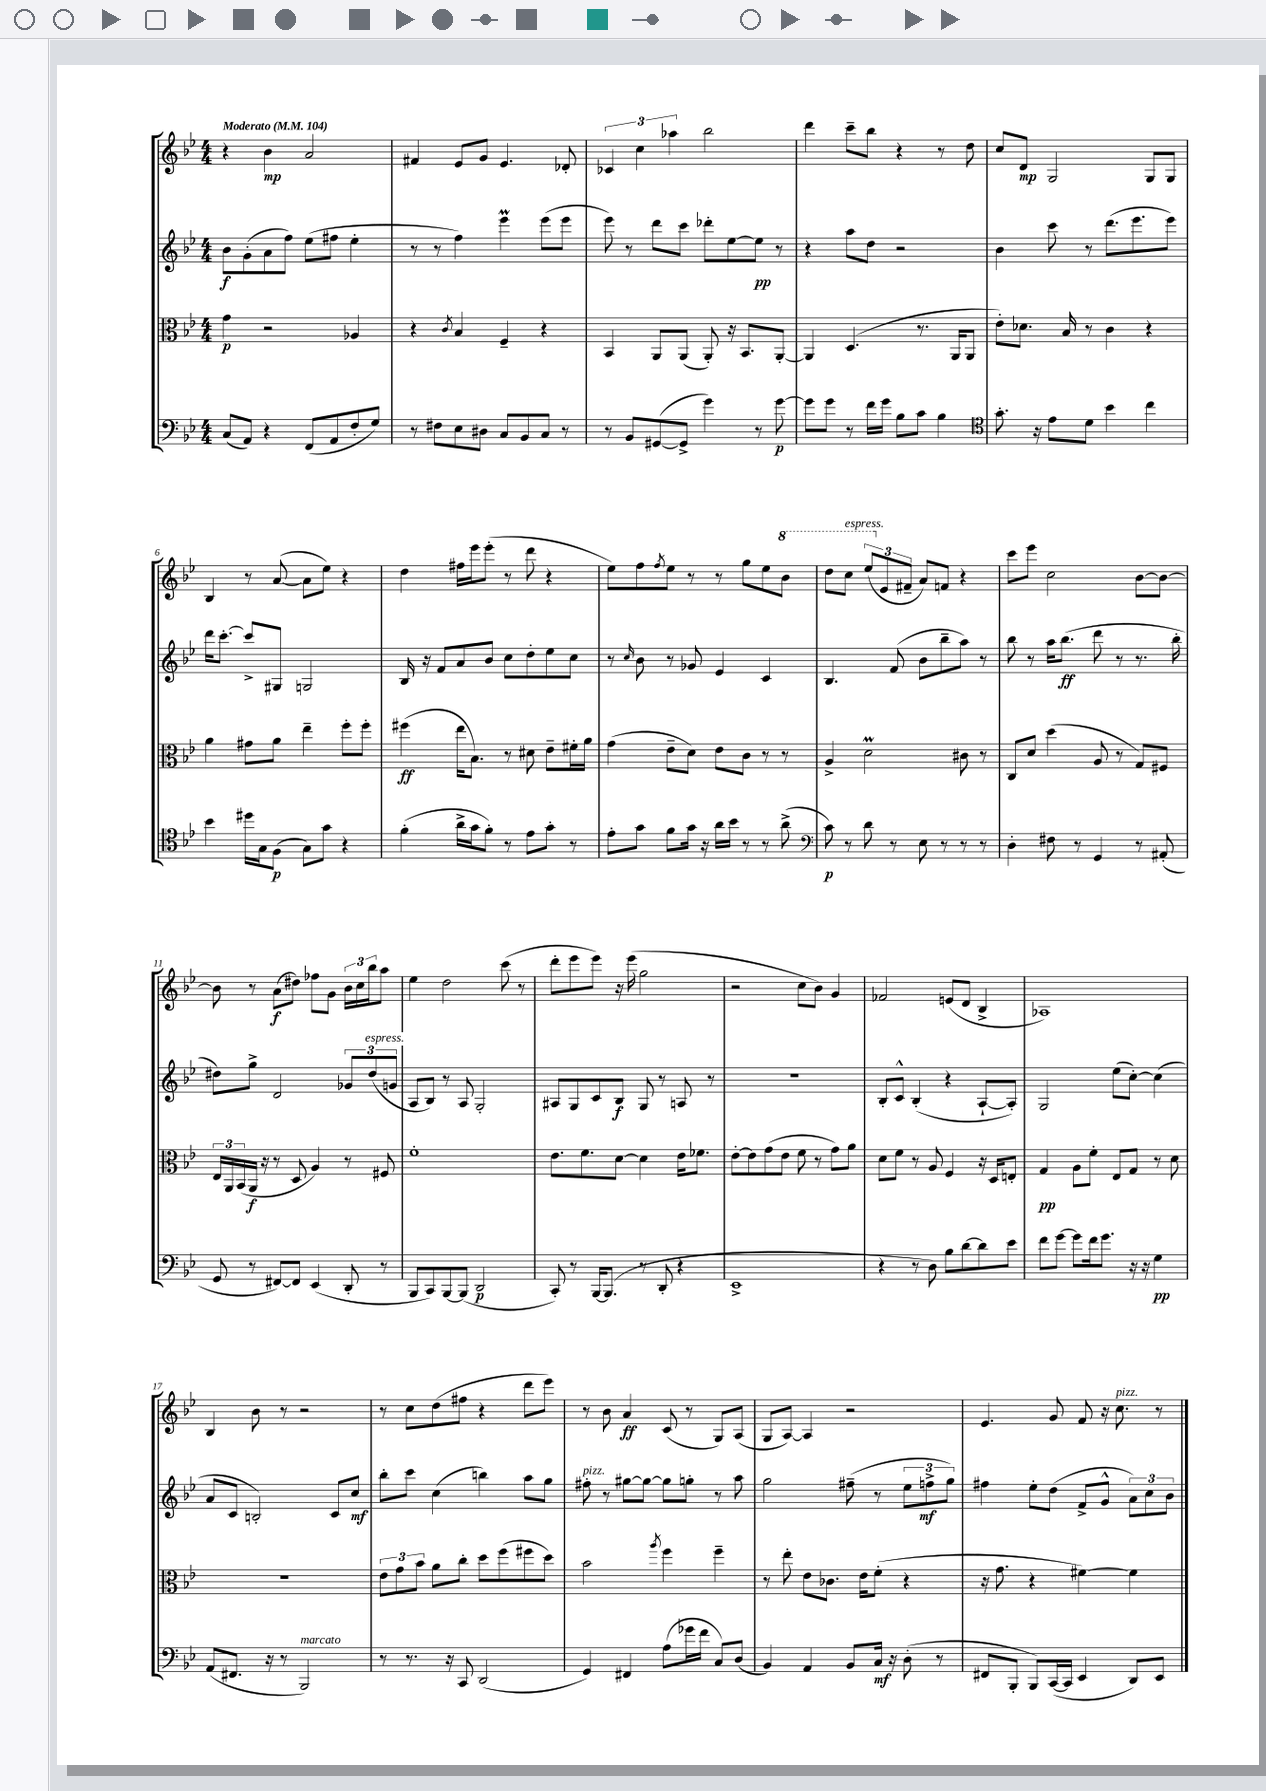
<<
\new StaffGroup <<
\new Staff = "s0" {
    \clef treble \key bes \major \numericTimeSignature \time 4/4 \tempo "Moderato" 4 = 104
    r4 bes'4\mp a'2 |
    fis'4 ees'8 g'8 ees'4. des'8-. |
    \tuplet 3/2 { ces'4 c''4 aes''4 } bes''2 |
    d'''4 c'''8-- bes''8 r4 r8 d''8 |
    c''8 d'8\mp g2 g8 g8 |
    bes4 r8 a'8~( a'8 ees''8) r4 |
    d''4 fis''16 ees'''16 ees'''8-.( r8 d'''8 r4 |
    ees''8) f''8 \acciaccatura { f''8 } ees''8 r8 r8 g''8 ees''8 \ottava #1 bes''8 |
    d'''8 c'''8^\markup { \italic "espress." } \tuplet 3/2 { ees'''8( \ottava #0 ees'8 fis'8-- } a'8) f'8 r4 |
    c'''8 ees'''8 c''2 bes'8~ bes'8~ |
    bes'8 r8 a'8\f( dis''8) fes''8 g'8 \tuplet 3/2 { bes'16 c''16 bes''16 } a''8 |
    ees''4 d''2 c'''8( r8 |
    d'''8-. ees'''8 ees'''8) r16 ees'''16( g''2 |
    r2 c''8 bes'8) g'4 |
    fes'2 e'8( d'8 bes4-> |
    aes1) |
    bes4 bes'8 r8 r2 |
    r8 c''8 d''8( fis''8 r4 d'''8 ees'''8) |
    r8 bes'8 a'4\ff c'8( r8 g8) a8( |
    g8 a8~) a4 r2 |
    ees'4. g'8 f'8 r16 c''8.^\markup { \italic "pizz." } r8 \bar "|." |
}
\new Staff = "s1" {
    \clef treble \key bes \major \numericTimeSignature \time 4/4
    bes'8\f g'8-.( a'8 f''8) ees''8( fis''8 ees''4-. |
    r8 r8 f''4) ees'''4\prall ees'''8( ees'''8 |
    ees'''8) r8 d'''8 c'''8 des'''8-. ees''8~ ees''8\pp r8 |
    r4 a''8 d''8 r2 |
    bes'4 c'''8 r8 d'''8.( ees'''8. ees'''8) |
    d'''16 c'''8.~-. c'''8-> gis8 g2 |
    bes16 r16 f'8 a'8 bes'8 c''8 d''8-. ees''8 c''8 |
    r8 \grace { c''16 } bes'8 r8 ges'8 ees'4 c'4 |
    bes4. f'8( bes'8 bes''8-- a''8) r8 |
    bes''8 r8 a''16 bes''8.\ff( d'''8 r8 r8. bes''16-. |
    dis''8) g''8-> d'2 \tuplet 3/2 { ges'8 dis''8^\markup { \italic "espress." }( g'8 } |
    a8 bes8) r8 a8 g2-. |
    ais8 g8 c'8 bes8\f g8 r8 a8 r8 |
    r1 |
    bes8-. c'8-^ bes4-.( r4 a8~-! a8-.) |
    g2 ees''8( c''8~-.) c''4( |
    a'8 c'8 b2-.) c'8 c''8\mf |
    bes''8-. c'''8 c''4( b''4) a''8 g''8 |
    fis''8-.^\markup { \italic "pizz." } r8 gis''8~ gis''8~ gis''8 g''8-. r8 a''8 |
    g''2 fis''8--( r8 \tuplet 3/2 { ees''8 f''8->\mf g''8) } |
    fis''4 ees''8-. d''8( f'8-> g'8-^ \tuplet 3/2 { a'8) c''8 bes'8 } \bar "|." |
}
\new Staff = "s2" {
    \clef alto \key bes \major \numericTimeSignature \time 4/4
    g'4\p r2 aes4 |
    r4 \acciaccatura { c'8 } bes4 f4-- r4 |
    bes,4 a,8 a,8( a,8-.) r16 bes,8. a,8~-. |
    a,4 d4.( r8. a,16 a,8 |
    ees'8-.) des'8. bes16 r8 c'4 r4 |
    a'4 gis'8 a'8 ees''4-- f''8-. f''8-. |
    fis''4\ff( ees''16 bes8.) r8 dis'8 ees'8-- fis'16-. a'16 |
    g'4( ees'8-- d'8) ees'8 c'8 r8 r8 |
    a4-> d'2\prall cis'8 r8 |
    c8 d'8 d''4( a8 r8 g8) fis8 |
    \tuplet 3/2 { ees16 a,16 bes,16( } a,16\f r16 r8 d8 a4) r8 fis8 |
    f'1-. |
    ees'8. f'8. d'8~ d'4 ees'16 fes'8. |
    ees'8~-. ees'8 g'8( ees'8 f'8 r8 g'8) a'8 |
    d'8 f'8 r8 a8 f4 r16 d16 e8-. |
    g4\pp a8 f'8-. ees8 g8 r8 d'8 |
    R1 |
    \tuplet 3/2 { ees'8 g'8 bes'8 } a'8 c''8-. d''8 f''8( fis''8 d''8) |
    bes'2 \acciaccatura { a''8 } f''4 f''4-- |
    r8 ees''8-. ees'8 ces'8. ees'16 f'8-.( r4 |
    r16 g'8. r4 fis'4~) fis'4 \bar "|." |
}
\new Staff = "s3" {
    \clef bass \key bes \major \numericTimeSignature \time 4/4
    c8( a,8) r4 f,8( a,8 f8-. g8) |
    r8 fis8 ees8 dis8 c8 bes,8 c8 r8 |
    r8 bes,8 gis,8~( gis,8-> g'4) r8 g'8~\p |
    g'8 g'8 r8 f'16 g'16 bes8 c'8 bes4 |
    \clef tenor g'8.-. r16 ees'8 d'8 bes'4 c''4 |
    bes'4 dis''16 g16 f8\p( g8) g'8 r4 |
    f'4-.( a'16-> g'16 f'8-.) r8 ees'8 g'8-. r8 |
    ees'8-. g'8 f'8 g'16 r16 a'16 bes'16 r8 r8 a'8->( |
    \clef bass c'8\p) r8 d'8 r8 ees8 r8 r8 r8 |
    d4-. fis8 r8 g,4 r8 ais,8-.( |
    g,8 r8 fis,8~) fis,8 ees,4( d,8-. r8 |
    bes,,8 c,8) bes,,8~ bes,,8( d,2\p |
    c,8-.) r8 bes,,16~ bes,,8.( r8 d,8-. r4 |
    ees,1-> |
    r4 r8 d8) bes8 d'8~ d'8 ees'8 |
    f'8 g'8~ g'8 f'16 g'8. r16 r16 g4\pp |
    a,8( fis,8. r16 r8 bes,,2^\markup { \italic "marcato" }) |
    r8 r8. r16 c,8 d,2( |
    g,4) fis,4 a8( ges'16 f'16 c8) d8( |
    bes,4) a,4 bes,8 c16\mf r16 d8-.( r8 |
    fis,8 bes,,8-. bes,,8) c,16~( c,16 ees,4 d,8) ees,8 \bar "|." |
}
>>
>>
